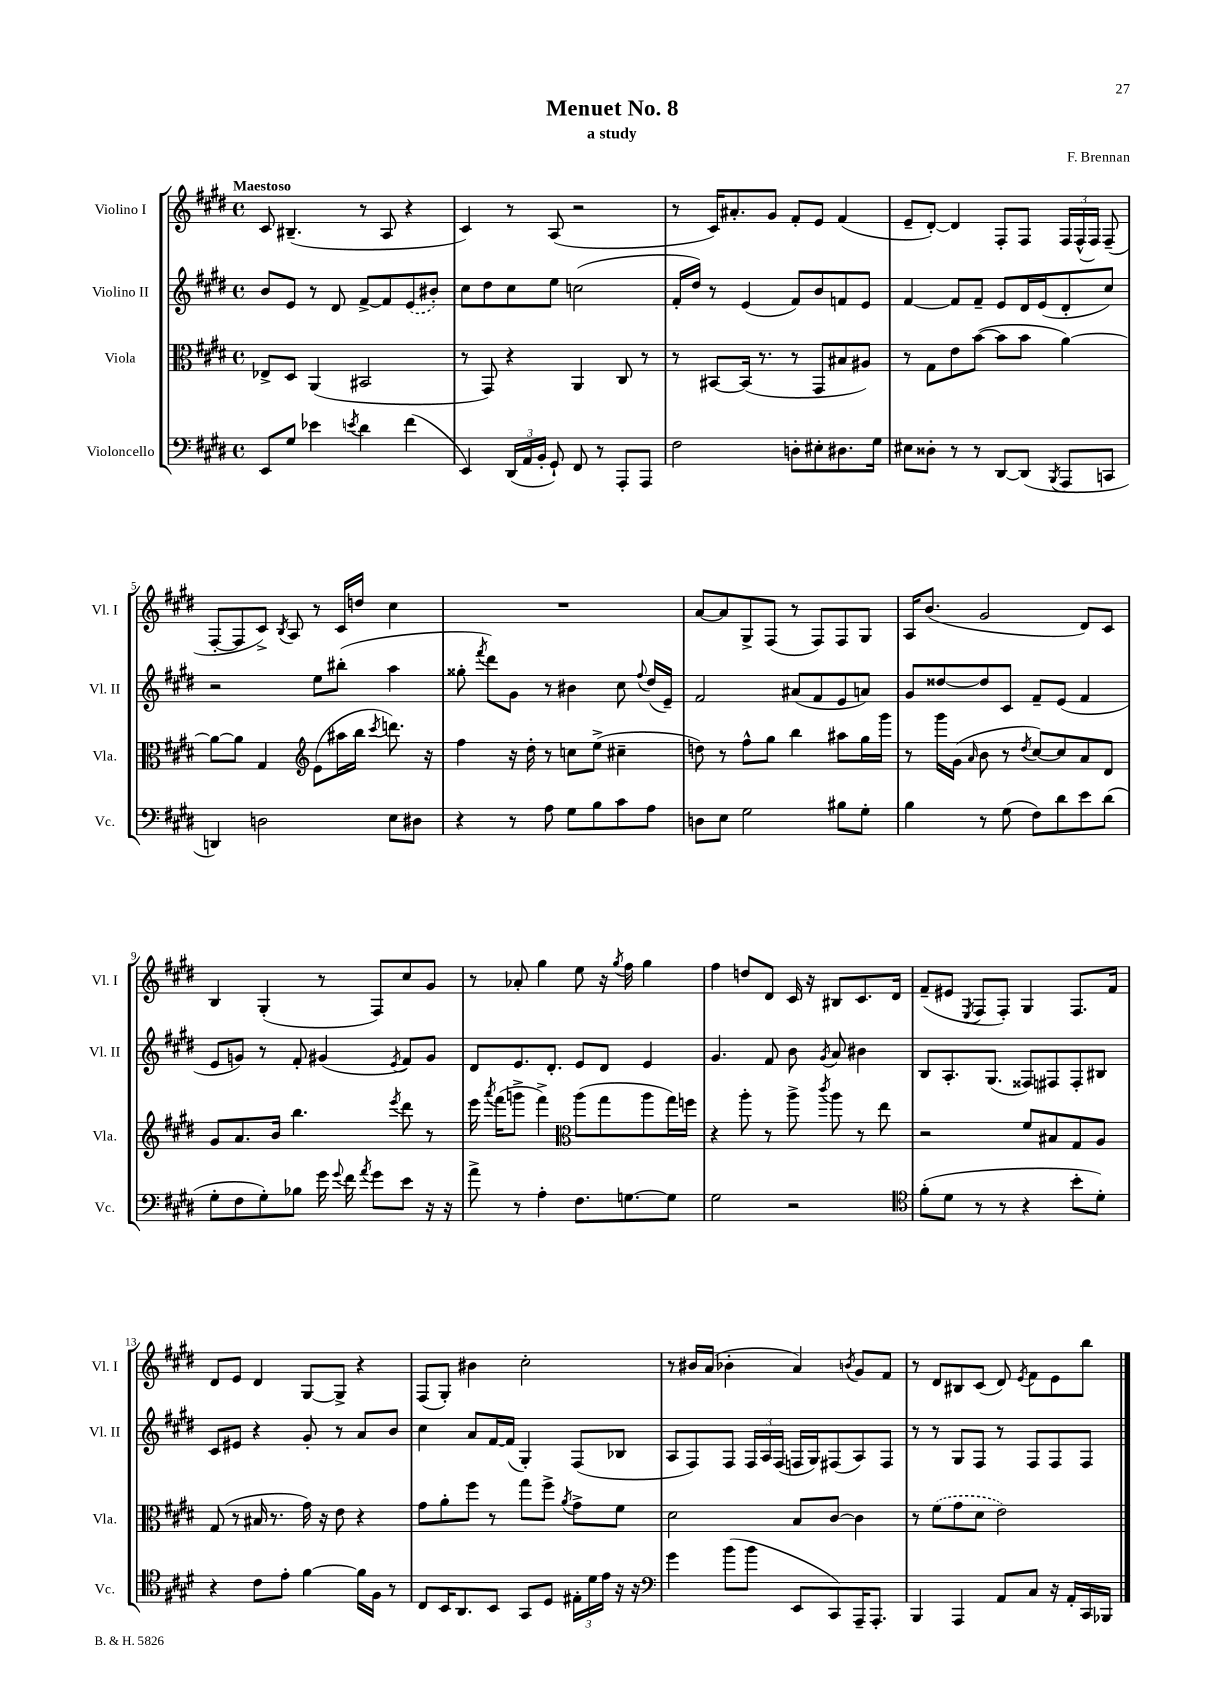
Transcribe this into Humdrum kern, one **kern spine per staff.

**kern	**kern	**kern	**kern
*staff4	*staff3	*staff2	*staff1
*clefF4	*clefC3	*clefG2	*clefG2
*k[f#c#g#d#]	*k[f#c#g#d#]	*k[f#c#g#d#]	*k[f#c#g#d#]
*M4/4	*M4/4	*M4/4	*M4/4
*met(c)	*met(c)	*met(c)	*met(c)
8EE/L	8E-^/L	8b/L	8c#/
8G#/J	8D#/J	8e/J	(4.B#~/
4e-\	(4AA/	8r	.
.	.	8d#/	.
8qe/	.	.	.
4d#\	2BB#/	[8f#^/L	8r
.	.	8f#/]	8A/
(4f#\	.	(8e/	4r
.	.	8b#'/J)	.
=	=	=	=
4EE/)	8r	8cc#\L	4c#/)
.	8GG#/)	8dd#\	.
(24DD#/LL	4r	8cc#\	8r
24AA/	.	.	.
24BB'/JJ	.	.	.
8GG#`/)	.	8ee\J	(8A/
8FF#/	4AA/	(2cc\	2r
8r	.	.	.
8AAA'/L	8C#/	.	.
8AAA/J	8r	.	.
=	=	=	=
2F#\	8r	16f#'/LL	8r
.	.	16dd#/JJ)	.
.	[8BB#/L	8r	16c#/LK)
.	.	.	8.a#'/
.	(16BB#/]Jk	(4e/	.
.	8.r	.	.
.	.	.	8g#/J
8D'\L	8r	8f#/L)	8f#'/L
8E#'\	8GG#/L	8b/	8e/J
8.D#\	8B#/	8f/	(4f#/
.	8A#/J)	8e/J	.
16G#\Jk	.	.	.
=	=	=	=
8E#\L	8r	[4f#/	8e~/L
8D##'\J	8G#\L	.	[8d#'/J)
8r	8e\	8f#/]L	4d#/]
8r	([8b\J	8f#~/J	.
[8DD#/L	8b\]L	8e/L	8F#'/L
(8DD#/]J	8b\J	16d#/L	8F#/J
.	.	(16e/J	.
8qBBB/	.	.	.
8AAA/L	[4a\)	8d#'/	24F#/LL
.	.	.	(24F#^^/
.	.	.	24F#/JJ)
8CC/J	.	8cc#/J)	(8F#~/
=	=	=	=
4DD/)	8a\_L	2r	[8F#'/L
.	8a\]J	.	8F#/]
2D\	4G#/	.	8c#^/J)
.	.	.	8qB/
.	.	.	8A/
*	*clefG2	*	*
.	(8e\L	8ee\L	8r
.	16aa#\L	(8bb#'\J	16c#/LL
.	16bb\JJ	.	16dd/JJ
.	8qccc#/	.	.
8E\L	8.ddd\)	4aa\	4cc#\
8D#\J	.	.	.
.	16r	.	.
=	=	=	=
4r	4ff#\	8gg##'\	1r
.	.	8qfff#/	.
.	.	8ddd#\L)	.
8r	16r	8g#\J	.
.	16dd#'\	.	.
8A\	8r	8r	.
8G#\L	8cc\L	4b#\	.
8B\	(8ee^\J	.	.
8c#\	4cc#~\	8cc#\	.
.	.	8qqff#/	.
8A\J	.	(16dd#/LL	.
.	.	16e~/JJ)	.
=	=	=	=
8D\L	8dd\)	2f#/	[8a/L
8E\J	8r	.	8a/]
2G#\	8ff#^^\L	.	8G#^/
.	8gg#\J	.	(8F#/J
.	4bb\	(8a#/L	8r
.	.	8f#/	8F#/L)
8B#\L	8aa#\L	8e/	8F#/
8G#'\J	16gg#\L	8a/J)	8G#/J
.	16ggg#\JJ	.	.
=	=	=	=
4B\	8r	8g#/L	16A/LK
.	.	.	(8.b/J
.	16ggg#\LL	[8dd##/	.
.	(16g#\JJ	.	.
.	16qqa/	.	.
8r	8b\	8dd##/]	2g#/
(8G#\	8r	8c#/J	.
.	8qdd#/	.	.
8F#\L)	[8cc#/L)	8f#~/L	.
8d#\	8cc#/]	(8e/J	.
8e\	8a/	4f#/	8d#/L)
(8d#\J	8d#/J	.	8c#/J
=	=	=	=
8G#'\L	8g#/L	8e/L	4B/
8F#\	8.a/	8g/J)	.
8G#'\)	.	8r	(4G#'/
.	16b/Jk	.	.
8B-\J	4.bb\	8f#'/	.
16g#\	.	(4g#/	8r
8qqg#/	.	.	.
16f#\	.	.	.
8qa/	.	.	.
8g#\L	.	.	8F#/L)
.	8qeee/	8qe/	.
8e\J	8ddd#\	8f#/L)	8cc#/
16r	8r	8g#/J	8g#/J
16r	.	.	.
=	=	=	=
8a^\	16eee\	8d#/L	8r
.	8qaaa/	.	.
.	(16fff#\LK	.	.
8r	8ggg^\J	8.e/	8a-'/
4A'\	4fff#^\)	.	4gg#\
.	.	8.d#'/J	.
*	*clefC3	*	*
8.F#\L	(8aa\L	8e/L	8ee\
.	8gg#\	8d#/J	16r
.	.	.	8qgg#/
[8.G\	.	.	16ff#\
.	8aa\	4e/	4gg#\
8G\]J	16gg#\L)	.	.
.	16ff\JJ	.	.
=	=	=	=
2G#\	4r	4.g#/	4ff#\
.	8aa'\	.	8dd/L
.	8r	8f#/	8d#/J
2r	8aa^\	8b\	16c#/
.	.	.	16r
.	8qccc#/	8qg#/	.
.	8aa\	8a/	8B#/L
.	8r	4b#\	8.c#/
.	8ee\	.	.
.	.	.	16d#/Jk
=	=	=	=
*clefC4	*	*	*
(8f#'\L	2r	8B/L	(8f#~/L
8d#\J	.	8.A'/	8e#/J
.	.	.	8qE/
8r	.	.	8F#/L
.	.	(8.G#/J	.
8r	.	.	8F#'/J)
4r	8f#/L	8F##/L)	4G#/
.	8B#/	8F#/	.
8b'\L	8G#/	8F#'/	8.F#/L
8d#'\J)	8A/J	8B#/J	.
.	.	.	16f#/Jk
=	=	=	=
4r	(8G#/	8c#/L	8d#/L
.	8r	8e#/J	8e/J
8c#\L	16B#/	4r	4d#/
.	8.r	.	.
8e'\J	.	.	.
[4f#\	16g#\)	8g#'/	[8G#/L
.	16r	.	.
.	8e\	8r	8G#^/]J
16f#\]LL	4r	8a/L	4r
16F#\JJ	.	.	.
8r	.	8b/J	.
=	=	=	=
8C#/L	8g#\L	4cc#\	(8F#/L
16BB/K	8a'\	.	8G#'/J)
8.AA/	.	.	.
.	8ff#\J	8a/L	4b#\
8BB/J	8r	[16f#/L	.
.	.	(16f#/]JJ	.
8GG#/L	8gg#\L	4G#'/)	2cc#'\
8D#/J	8ff#^\J	.	.
.	8qa/	.	.
24E#'\LL	8g#^\L	(8F#/L	.
24d#\	.	.	.
24e\JJ	.	.	.
16r	8f#\J	8B-/J	.
16r	.	.	.
=	=	=	=
*clefF4	*	*	*
4g#\	2d#\	8A/L	8r
.	.	8F#/)	16b#/LL
.	.	.	(16a/JJ
(8b\L	.	8F#/J	4b-'\
8b\J	.	24F#/LL	.
.	.	24A/	.
.	.	(24F#/JJ	.
8EE/L	8B/L	16F/LL	4a/)
.	.	16G#/J)	.
8CC#/)	[8c#/J	(8F#/	.
.	.	.	8qb/
16AAA~/K	4c#\]	8A/)	8g#/L
8.AAA'/J	.	.	.
.	.	8F#/J	8f#/J
=	=	=	=
4BBB/	8r	8r	8r
.	(8f#\L	8r	8d#/L
4AAA/	8g#\	8G#/L	8B#/
.	8d#\J	8F#/J	(8c#/J
8AA/L	2e\)	8r	8d#/)
.	.	.	8qe/
8C#/J	.	8F#/L	8f#\L
16r	.	8F#/	8e\
16AA'/LL	.	.	.
16CC#/	.	8F#/J	8bb\J
16BBB-/JJ	.	.	.
==	==	==	==
*-	*-	*-	*-
